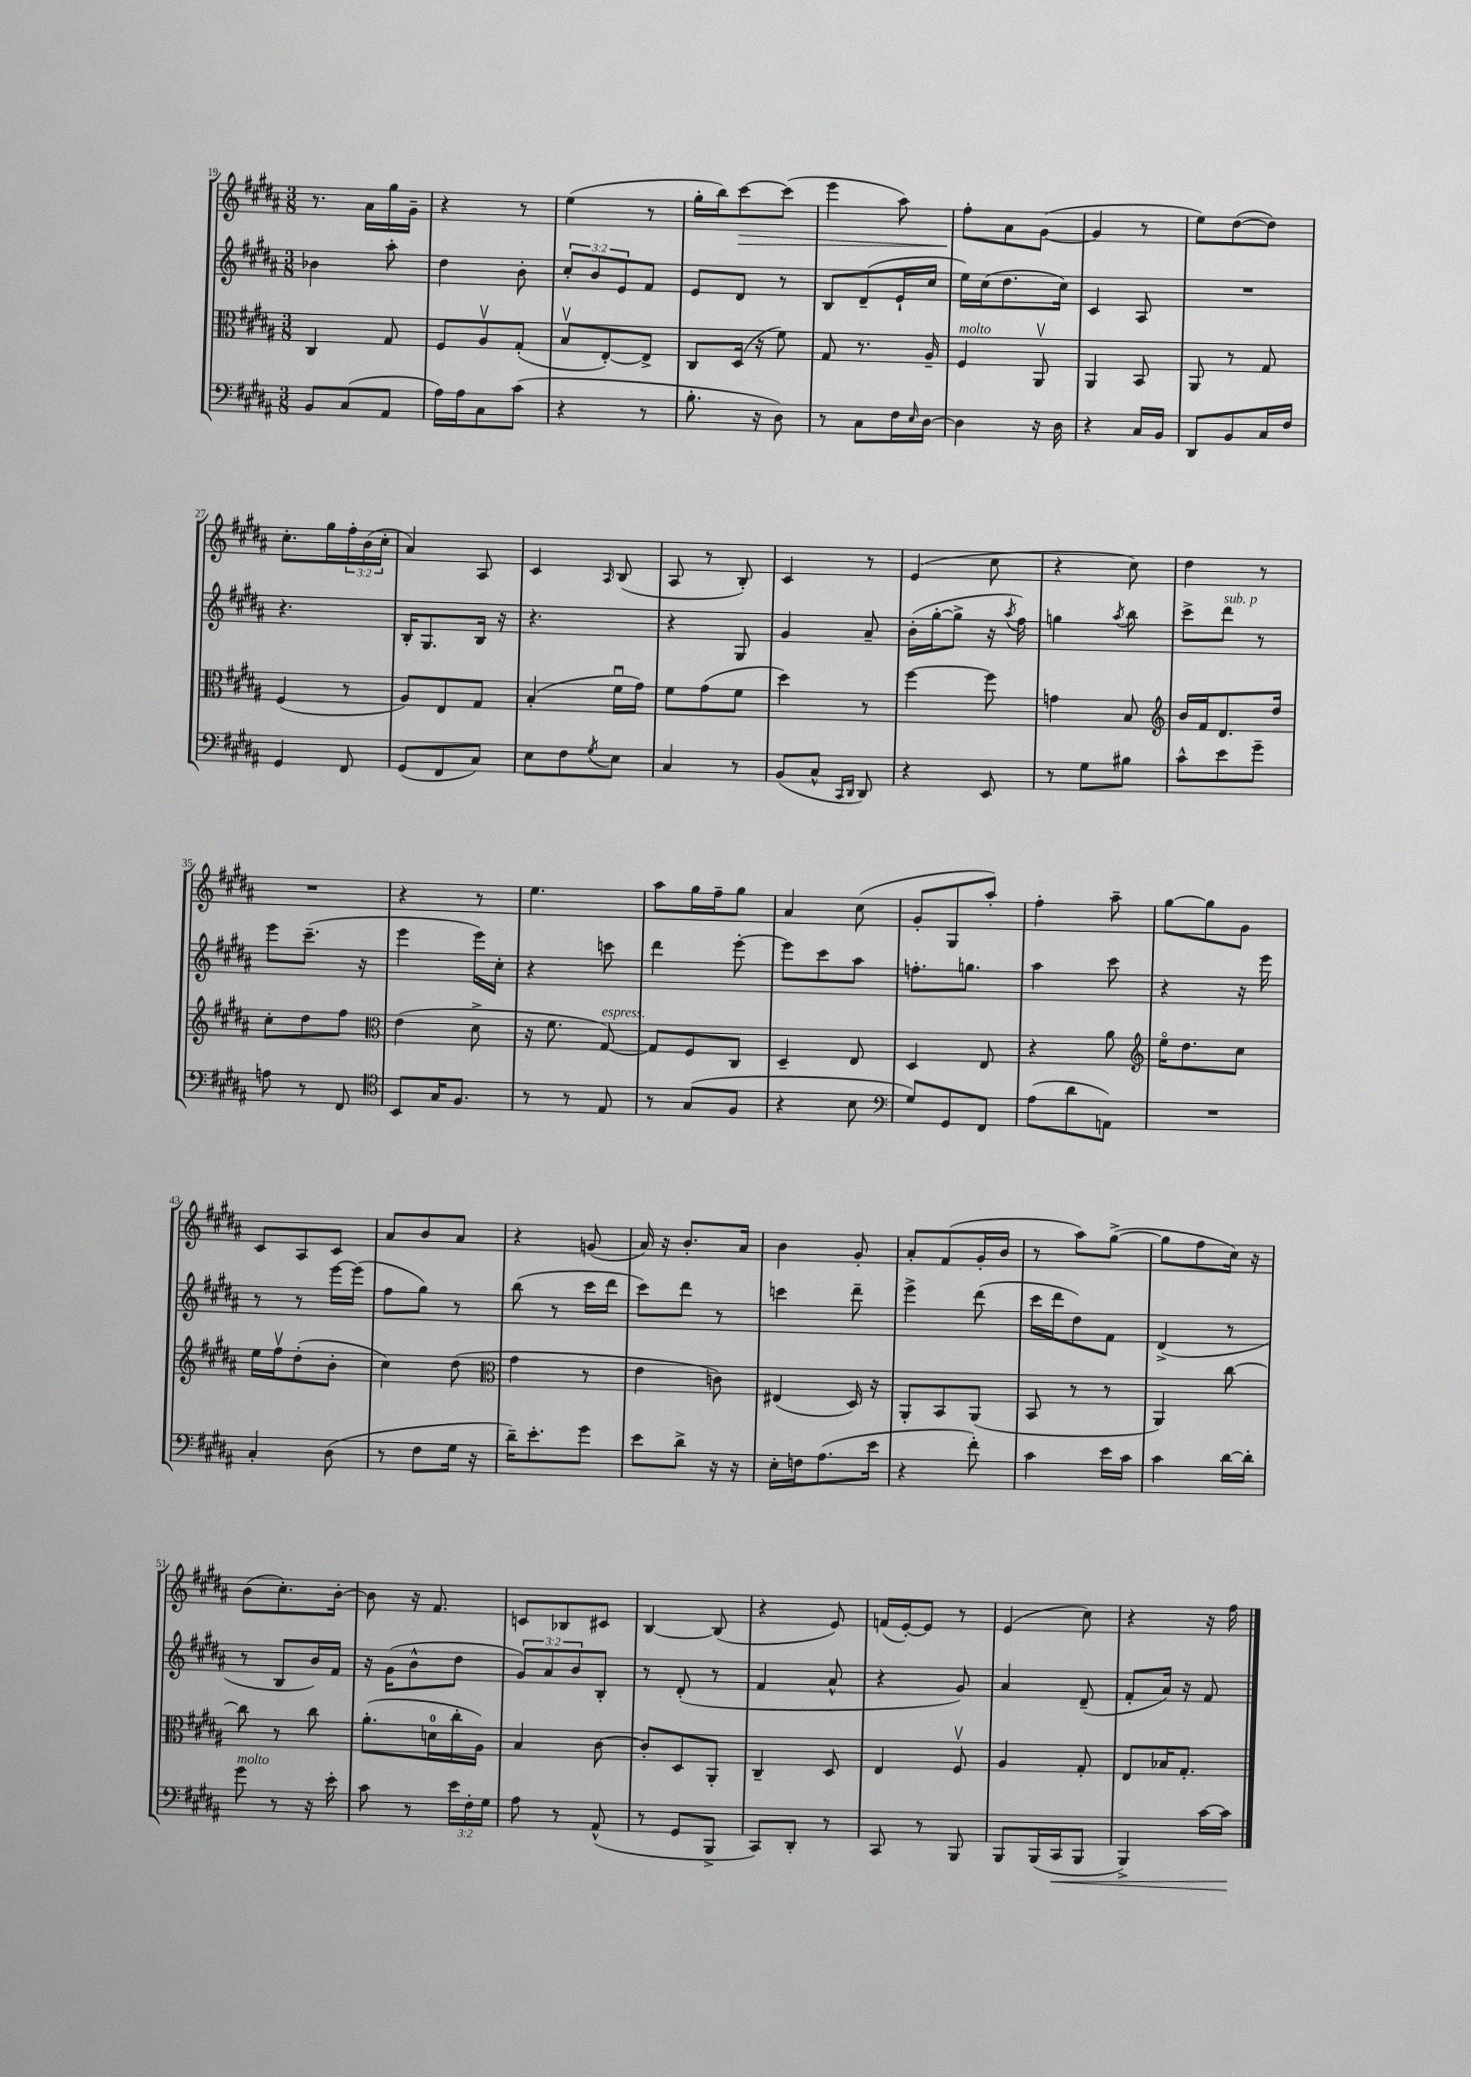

**kern	**kern	**kern	**kern
*staff4	*staff3	*staff2	*staff1
*clefF4	*clefC3	*clefG2	*clefG2
*k[f#c#g#d#a#]	*k[f#c#g#d#a#]	*k[f#c#g#d#a#]	*k[f#c#g#d#a#]
*M3/8	*M3/8	*M3/8	*M3/8
8BB/L	4C#/	4b-\	8.r
(8C#/	.	.	.
.	.	.	16a#\LL
8AA#/J	8G#/	8aa#'\	16gg#\
.	.	.	16g#~\JJ
=	=	=	=
16A#\LL)	8F#/L	4dd#\	4r
16A#\J	.	.	.
8C#\	8A#v/	.	.
(8c#\J	(8G#'/J	8b'\	8r
=	=	=	=
4r	8Bv/L	12cc#'/L	(4ee\
.	.	12b/	.
.	[8E'/)	.	.
.	.	12e/	.
8r	8E^/]J	8f#/J	8r
=	=	=	=
8.B'\	8C#/L	8e/L	16gg#'\LL
.	.	.	16bb\J)
.	(16D#/Jk	8d#/J	[8ccc#\
16r	16r	.	.
8D#\)	8f#\)	8r	(8ccc#\]J
=	=	=	=
8r	8G#/	8B/L	4eee\
8C#\L	8.r	(8d#~/	.
16F#\L	.	16e`/L	8aa#\)
16qqE/	.	.	.
[16D#\JJ	16A#~/	16cc#/JJ	.
=	=	=	=
4D#\]	4F#/	16ee\LL)	8ff#'\L
.	.	(16cc#\J	.
.	.	8.dd#\	8a#\
16r	8AA#v/	.	([8g#\J
16D#\	.	16cc#\Jk)	.
=	=	=	=
4r	4AA#/	4c#/	4g#/]
16C#/LL	8BB/	8A#/	8r
16BB/JJ	.	.	.
=	=	=	=
8DD#/L	8AA#/	4.r	8ee\L)
8BB/	8r	.	([8dd#\
16C#/L	8G#/	.	8dd#\]J)
16F#/JJ	.	.	.
=	=	=	=
4GG#/	(4F#/	4.r	8.cc#'\L
.	.	.	16gg#\L
8FF#/	8r	.	24ff#'\
.	.	.	(24b\
.	.	.	24cc#'\JJ
=	=	=	=
(8GG#/L	8A#/L)	16B'/LK	4a#/)
.	.	8.G#/	.
8FF#/	8E/	.	.
8C#/J)	8G#/J	16B/Jk	8A#/
.	.	16r	.
=	=	=	=
8E\L	(4B'/	4.r	4c#/
8F#\	.	.	.
8qG#/	.	.	16qqA#/
8E\J	16f#u\LL	.	(8B/
.	16g#\JJ)	.	.
=	=	=	=
4C#/	8f#\L	4r	8A#/
.	(8g#\	.	8r
8r	8f#\J	8G#/	8B'/)
=	=	=	=
(8BB/L	4dd#\)	4g#/	4c#/
8C#^^/J	.	.	.
16qqCC#/LL	.	.	.
16qqDD#/JJ	.	.	.
8DD#/)	8r	8a#~/	8r
=	=	=	=
4r	[4ff#\	(16b'\LL	(4e/
.	.	[16gg#'\J	.
.	.	8gg#^\]J	.
8EE/	8ff#\]	16r	8cc#\
.	.	8qaa#/	.
.	.	16ff#\)	.
=	=	=	=
8r	4g\	4gg\	4r
8G#\L	.	.	.
.	.	8qaa#/	.
8B#\J	8B/	8bb\	8cc#\)
=	=	=	=
*	*clefG2	*	*
8c#^^\L	16b/LL	8ccc#^\L	4dd#\
.	16f#/J	.	.
8e\	8.d#/	8ddd#\J	.
8g#~\J	.	8r	8r
.	16dd#/Jk	.	.
=	=	=	=
8A\	8cc#'\L	8eee\L	4.r
8r	8dd#\	(8.ccc#~\J	.
8FF#/	8ff#\J	.	.
.	.	16r	.
=	=	=	=
*clefC4	*clefC3	*	*
8BB/L	(4e\	4eee\	4r
16G#/K	.	.	.
8.F#/J	.	.	.
.	8d#^\	16eee\LL)	8r
.	.	16cc#'\JJ	.
=	=	=	=
8r	16r	4r	4.ee\
.	8.f#\	.	.
8r	.	.	.
8E/	[8G#/)	8ccc\	.
=	=	=	=
8r	8G#/]L	4ddd#\	8aa#\L
(8G#/L	8F#/	.	16gg#\L
.	.	.	16ff#~\J
8F#/J	8C#/J	[8eee'\	8gg#\J
=	=	=	=
4r	4D#~/	8eee\]L	4a#/
.	.	8ccc#\	.
8B\	8E/	8aa#\J	(8cc#\
=	=	=	=
*clefF4	*	*	*
8G#/L)	4D#/	8.ff'\L	8g#'/L
8GG#/	.	.	8G#/
.	.	8.gg\J	.
8FF#/J	8E/	.	8aa#'/J)
=	=	=	=
(8A#\L	4r	4aa#\	4ff#'\
8d#\	.	.	.
8AA\J)	8a#\	8ccc#\	8aa#~\
=	=	=	=
*	*clefG2	*	*
4.r	16eeo\LK	4r	[8gg#\L
.	8.dd#\	.	.
.	.	.	8gg#\]
.	8cc#\J	16r	8g#\J
.	.	16eee\	.
=	=	=	=
4C#'/	16ee\LL	8r	8c#/L
.	16ff#v\J	.	.
.	(8dd#'\	8r	8A#/
(8D#\	8b'\J	[16eee\LL	8c#/J
.	.	(16eee\]JJ	.
=	=	=	=
8r	4cc#\)	8ff#\L	8a#/L
8F#\L	.	8gg#\J)	8b/
16G#\Jk	(8dd#\	8r	8a#/J
16r	.	.	.
=	=	=	=
*	*clefC3	*	*
16d#~\LK)	4g#\	(8bb\	4r
8.e'\	.	.	.
.	.	8r	.
8g#\J	8r	16ccc#\LL	(8g/
.	.	16ddd#\JJ	.
=	=	=	=
8e\L	4e\	8ccc#\L)	16a#/)
.	.	.	16r
8d#^\J	.	8ddd#\J	8.b'/L
16r	8c\)	8r	.
16r	.	.	16a#/Jk
=	=	=	=
16E'\LL	(4E#/	4ccc\	4b\
16F\J	.	.	.
(8.A#\	.	.	.
.	16D#/)	8ddd#~\	8g#'/
16e\Jk	16r	.	.
=	=	=	=
4r	8AA#'/L	4eee^\	8a#'/L
.	8BB/	.	(8f#/
8f#'\)	(8AA#/J	(8ddd#\	16g#'/L
.	.	.	16b/JJ
=	=	=	=
4c#\	8BB/	16ccc#\LL	8r
.	.	16ddd#\J	.
.	8r	8dd#\)	8aa#\L)
16e\LL	8r	8f#\J	([8gg#^\J
16c#\JJ	.	.	.
=	=	=	=
4c#\	4AA#/)	(4d#^/	8gg#\]L
.	.	.	8ff#\
[16d#\LL	[8cc#\	8r	16cc#\Jk)
16d#'\]JJ	.	.	16r
=	=	=	=
8g#\	8cc#\]	8r	(8b\L
8r	8r	8B/L	8.cc#'\)
16r	8cc#\	16b/L)	.
16e'\	.	16f#/JJ	[16b'\Jk
=	=	=	=
8c#\	(8.a#'\L	16r	8b\]
.	.	(16g#\LK	.
8r	.	8b^^\	16r
.	16d\L	.	8.f#/
24e\LL	16cc#'\	8dd#\J	.
24F#'\	.	.	.
.	16A#\JJ)	.	.
24G#\JJ	.	.	.
=	=	=	=
8A#\	4B/	12g#/L)	8c/L
.	.	12a#/	.
8r	.	.	8B-/
.	.	12b/	.
(8AA#^^/	[8c#\	8B'/J	8c#/J
=	=	=	=
8r	8c#'/]L	8r	[4B/
8GG#/L	8D#/	(8d#'/	.
8BBB^/J	8AA#'/J	8r	(8B/]
=	=	=	=
8CC#/L)	4C#~/	4f#/	4r
8DD#'/J	.	.	.
8r	8D#/	8a#^^/	8e/)
=	=	=	=
8CC#/	4E/	4r	(16f/LL
.	.	.	[16e'/J)
8r	.	.	8e/]J
8BBB/	8F#v/	8g#/)	8r
=	=	=	=
8BBB/L	4A#/	4a#/	(4e/
(16BBB/L	.	.	.
16CC#/J	.	.	.
8BBB/J	8G#'/	(8d#~/	8cc#\)
=	=	=	=
4BBB^/)	8E/L	8f#'/L	4r
.	16B-/K	16a#/Jk)	.
.	8.G#'/J	16r	.
[16c#\LL	.	8f#/	16r
16c#\]JJ	.	.	16ff#\
==	==	==	==
*-	*-	*-	*-
